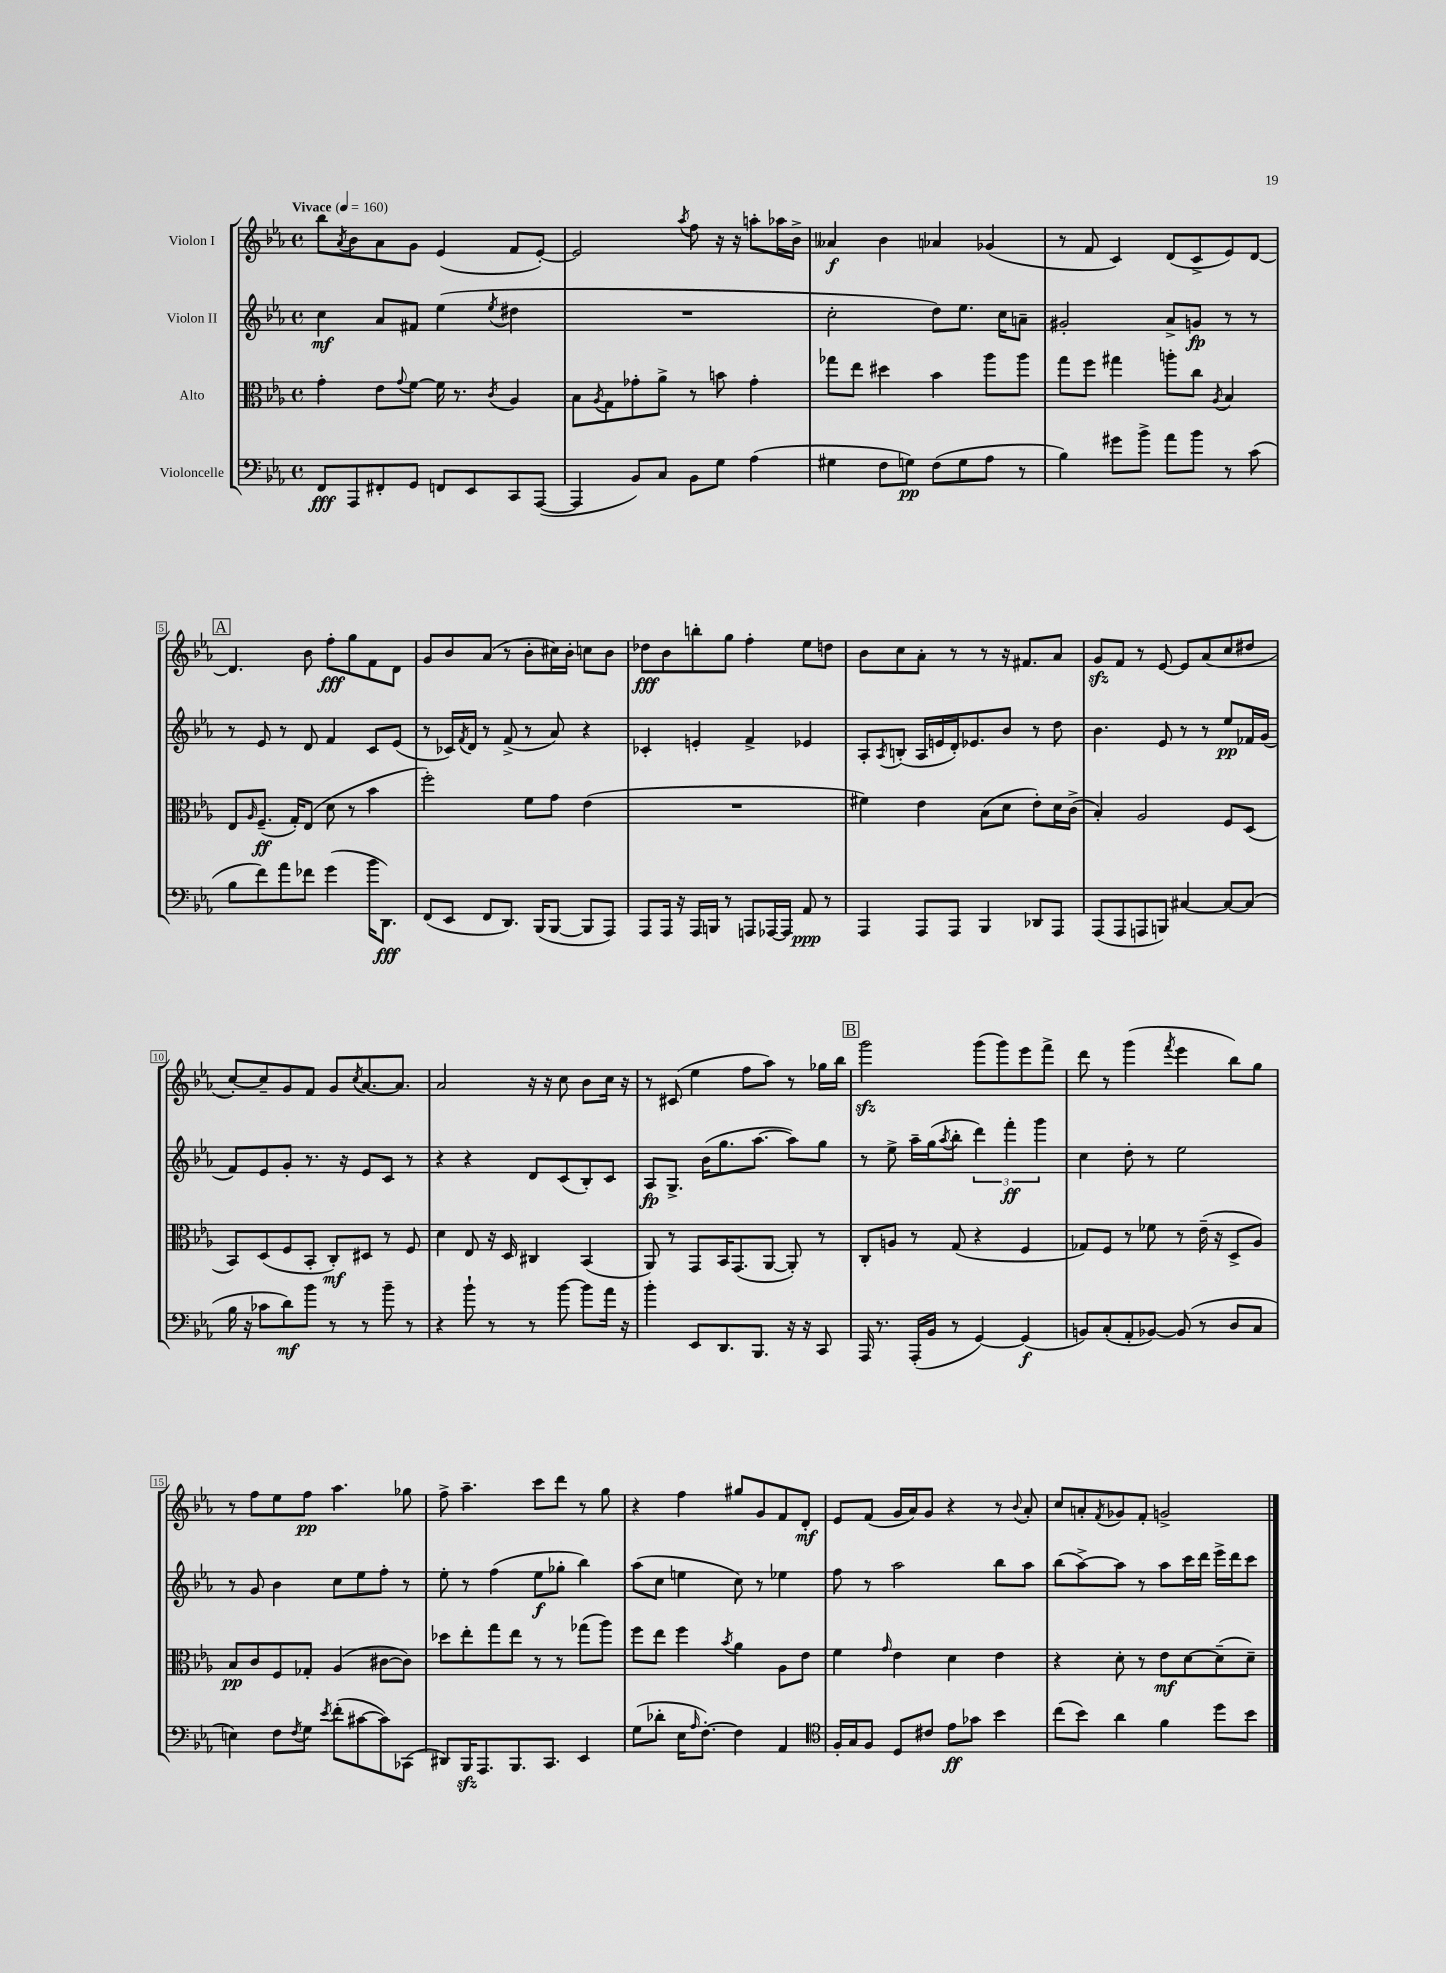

**kern	**kern	**kern	**kern
*staff4	*staff3	*staff2	*staff1
*clefF4	*clefC3	*clefG2	*clefG2
*k[b-e-a-]	*k[b-e-a-]	*k[b-e-a-]	*k[b-e-a-]
*M4/4	*M4/4	*M4/4	*M4/4
*met(c)	*met(c)	*met(c)	*met(c)
*MM160	*MM160	*MM160	*MM160
8FF/L	4g'\	4cc\	8bb-\L
.	.	.	8qa-/
8AAA-/	.	.	8b-\
8FF#'/	8e-\L	8a-/L	8a-\
.	8qqg/	.	.
8GG/J	[8f\J	8f#/J	8g\J
8FF/L	16f\]	(4ee-\	(4e-/
.	8.r	.	.
8EE-/	.	.	.
.	8qc/	8qee-/	.
8CC/	4A-/	4dd#\	8f/L
([8AAA-/J	.	.	[8e-'/J)
=	=	=	=
4AAA-/]	8B-\L	1r	2e-/]
.	8qA-/	.	.
.	8G\	.	.
8BB-/L)	8g-'\	.	.
8C/J	8a-^\J	.	.
.	.	.	8qaa-/
8BB-\L	8r	.	8ff\
8G\J	8b\	.	16r
.	.	.	16r
(4A-\	4g-'\	.	8aa'\L
.	.	.	16aa-\L
.	.	.	16b-^\JJ
=	=	=	=
4G#\	8gg-\L	2cc'\	4a--/
.	8ee-\J	.	.
8F\L	4dd#\	.	4b-\
8G\J)	.	.	.
(8F\L	4b-\	8dd\L)	4a-/
8G\	.	8.ee-\J	.
8A-\J	8aa-\L	.	(4g-/
.	.	16cc\LK	.
8r	8aa-\J	8a~\J	.
=	=	=	=
4B-\)	8gg\L	2g#'/	8r
.	8ff\J	.	8f/
8g#\L	4gg#\	.	4c/)
8b-^\J	.	.	.
8a-\L	8aa'\L	8a-^/L	(8d/L
8b-\J	8cc\J	8g/J	8c^/
.	8qA-/	.	.
8r	4B-/	8r	8e-/)
(8c\	.	8r	[8d/J
=	=	=	=
8B-\L	8E-/L	8r	4.d/]
.	16qqA-/	.	.
8f\)	(8.F~/J	8e-/	.
8a-\	.	8r	.
.	16G'/LK)	.	.
8f-\J	(8E-/J	8d/	8b-\
(4g\	8d\	4f/	8ff'\L
.	8r	.	8gg\
16b-\LK	4b-\	8c/L	8f\
8.DD\J)	.	.	.
.	.	(8e-/J	8d\J
=	=	=	=
(8FF/L	2ff'\)	8r	8g/L
8EE-/J	.	16c-/LL)	8b-/
.	.	8qf/	.
.	.	16d/JJ	.
8FF/L	.	8r	(8a-/J
8.DD/J)	.	(8f^/	8r
.	8f\L	8r	8b-'\L
(16BBB-/LK	.	.	.
[8BBB-/J	8g\J	8a-/)	16cc#\L)
.	.	.	16b-'\JJ
8BBB-/]L	(4e-\	4r	8cc\L
8AAA-/J)	.	.	8b-\J
=	=	=	=
8AAA-/L	1r	4c-'/	8dd-\L
16AAA-/Jk	.	.	8b-\
16r	.	.	.
16AAA-/LL	.	4e'/	8bb'\
16BBB/JJ	.	.	.
8r	.	.	8gg\J
8AAA/L	.	4f^/	4ff'\
[16AAA-/L	.	.	.
16AAA-/]JJ	.	.	.
8AA-/	.	4e-/	8ee-\L
8r	.	.	8dd\J
=	=	=	=
4AAA-/	4f#\)	8A-'/L	8b-\L
.	.	8qA-/	.
.	.	(8B'/J	8cc\
8AAA-/L	4e-\	16A-/LL	8a-'\J
.	.	16e/	.
8AAA-/J	.	16d'/J)	8r
.	.	8.e-/	.
4BBB-/	(8B-\L	.	8r
.	8d\J	8b-/J	16r
.	.	.	8.f#/L
8DD-/L	8e-'\L)	8r	.
8AAA-/J	16d\L	8dd\	8a-/J
.	(16c^\JJ	.	.
=	=	=	=
(8AAA-/L	4B-'/)	4.b-\	8g/L
8AAA-/	.	.	8f/J
8AAA/	2A-/	.	8r
8BBB/J)	.	8e-/	[8e-/
[4C#/	.	8r	8e-/]L
.	.	8r	(8a-/
8C#/_L	8F/L	8ee-/L	8cc/
(8C#/]J	(8D/J	16f-/L	8dd#/J
.	.	(16g/JJ	.
=	=	=	=
16B-\	8BB-/L)	8f/L)	[8cc'/L)
16r	.	.	.
8c-\L	(8D/	8e-/	8cc~/]
8d\)	8F/	8g'/J	8g/
8b-\J	8BB-'/J	8.r	8f/J
8r	8C'/L)	.	8g/L
.	.	16r	.
.	.	.	8qcc/
8r	8D#/J	8e-/L	[8.a-/
8b-~\	8r	8c/J	.
.	.	.	8.a-/]J
8r	8F/	8r	.
=	=	=	=
4r	4d\	4r	2a-/
8b-`\	8E-/	4r	.
8r	16r	.	.
.	16D/	.	.
8r	4C#/	8d/L	16r
.	.	.	16r
[8b-\	.	(8c/	8cc\
8b-\]L	(4BB-/	8B-'/)	8b-\L
16a-\Jk	.	8c/J	16cc\Jk
16r	.	.	16r
=	=	=	=
4b-'\	8AA-/)	8A-/L	8r
.	8r	8.G^/J	(8c#/
8EE-/L	8GG/L	.	4ee-\
.	.	(16b-\LK	.
8.DD/	16BB-/K	8.gg\	.
.	(8.GG/	.	.
.	.	.	8ff\L
8.BBB-/J	.	[8.aa-\J	.
.	[8AA-/J	.	8aa-\J)
16r	8AA-'/])	8aa-\]L)	8r
16r	.	.	.
8CC/	8r	8gg\J	16gg-\LL
.	.	.	16bb-\JJ
=	=	=	=
16AAA-/	8C'/L	8r	2ggg\
8.r	.	.	.
.	8A/J	8ee-^\	.
(16AAA-'/LL	8r	16aa-~\LL	.
16BB-/JJ	.	(16gg\J	.
.	.	8qaa-/	.
8r	(8G/	8bb-'\J	.
[4GG/)	4r	6ddd\)	(8ggg\L
.	.	.	8ggg\)
.	.	6fff'\	.
(4GG/]	4F/	.	8eee-\
.	.	6ggg\	.
.	.	.	8fff^\J
=	=	=	=
8BB/L)	8G-/L)	4cc\	8ddd\
(8C'/	8F/J	.	8r
8AA-'/	8r	8dd'\	(4ggg\
[8BB-/J)	8f-\	8r	.
.	.	.	8qfff/
(8BB-/]	8r	2ee-\	4eee-\
8r	(16e-~\	.	.
.	16r	.	.
8D/L	8D^/L	.	8bb-\L)
8C/J	8A-/J)	.	8gg\J
=	=	=	=
4E\)	8B-/L	8r	8r
.	8c/	8g/	8ff\L
8F\L	8F/	4b-\	8ee-\
8qF/	.	.	.
8G\J	8G-'/J	.	8ff\J
8qe-/	.	.	.
(8f'\L	(4A-/	8cc\L	4.aa-\
[8c#\	.	8ee-\	.
8c#\])	[8c#\L	8ff'\J	.
(8CC-\J	8c#\]J)	8r	8gg-\
=	=	=	=
8DD#/L)	8dd-\L	8ee-'\	8ff^\
16BBB-/K	8ee-'\	8r	4.aa-~\
8.AAA-/	.	.	.
.	8gg\	(4ff\	.
8.BBB-/	8ee-\J	.	.
.	8r	8ee-\L	8ccc\L
8.CC/J	.	.	.
.	8r	8gg-'\J	8ddd\J
4EE-/	(8gg-\L	4bb-\)	8r
.	8aa-\J)	.	8gg\
=	=	=	=
(8G\L	8ff\L	(8aa-\L	4r
8d-'\J	8ee-\J	8cc\J	.
16E-\LK	4ff\	4ee\	4ff\
16qqA-/	.	.	.
[8.F'\J)	.	.	.
.	8qb-/	.	.
4F\]	4a-\	8cc\)	8gg#/L
.	.	8r	8g/
4AA-/	8A-\L	4ee-\	8f/
.	8e-\J	.	8d'/J
=	=	=	=
*clefC4	*	*	*
16F'/LL	4f\	8ff\	8e-/L
16G/J	.	.	.
8F/J	.	8r	(8f/J
.	16qqg/	.	.
8D/L	4e-\	2aa-\	16g/LL
.	.	.	16a-/J)
8c#/J	.	.	8g/J
8e-\L	4d\	.	4r
8g-\J	.	.	.
4b-\	4e-\	8bb-\L	8r
.	.	.	8qqb-/
.	.	8aa-\J	8a-'/
=	=	=	=
(8cc\L	4r	(8bb-\L	8cc/L
8b-\J)	.	[8aa-^\)	8a'/
.	.	.	8qf/
4a-\	8d'\	8aa-\]J	8g-/
.	8r	8r	8f'/J
4f\	8e-\L	8aa-\L	2g^/
.	[8d\	16ccc\L	.
.	.	16ddd\JJ	.
8dd\L	(8d~\]	16eee-^\LL	.
.	.	16ddd\J	.
8b-\J	8d~\J)	8ccc\J	.
==	==	==	==
*-	*-	*-	*-
